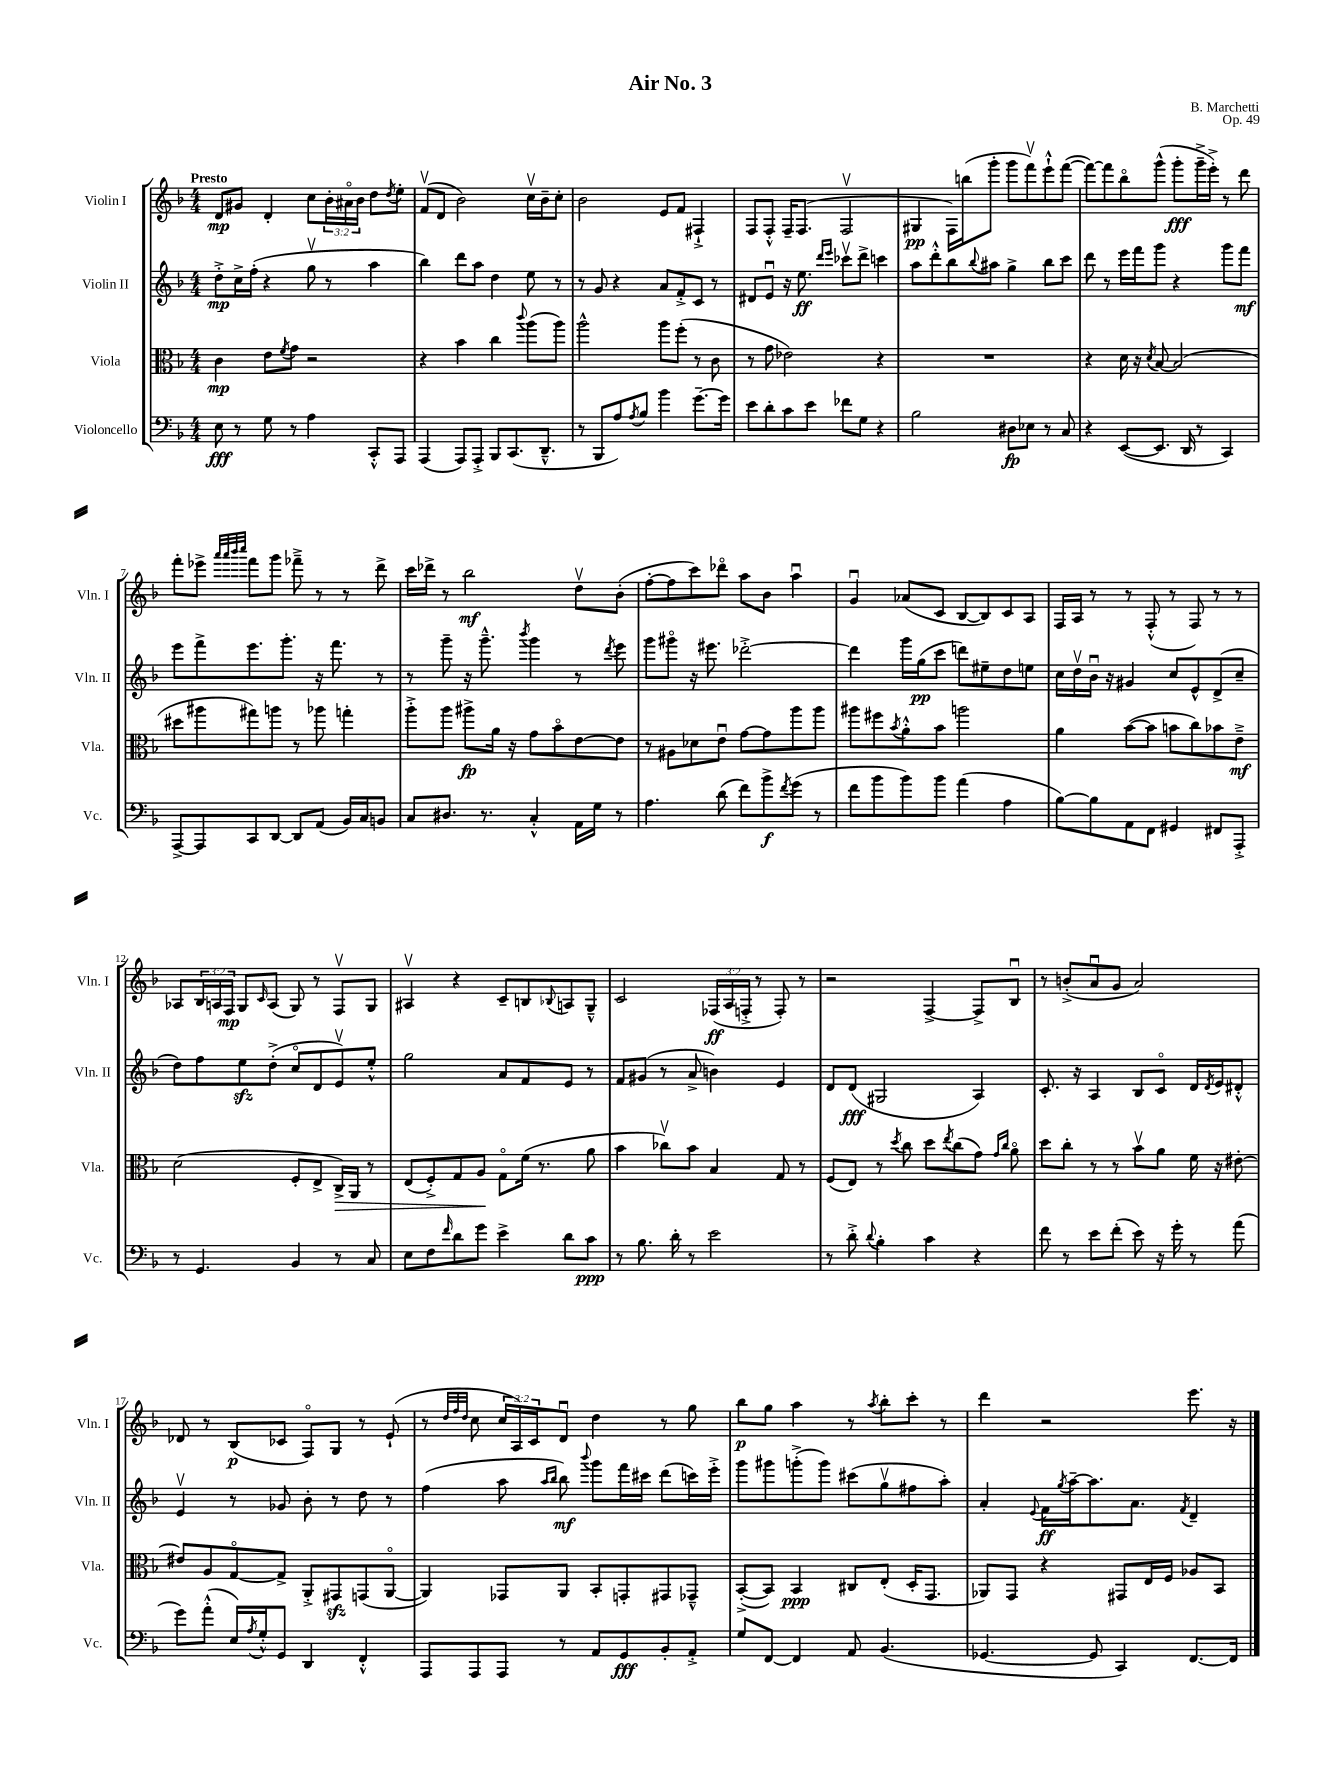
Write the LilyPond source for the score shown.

\header { title = "Air No. 3" composer = "B. Marchetti" opus = "Op. 49" }
<<
\new StaffGroup <<
\new Staff = "s0" \with { instrumentName = "Violin I" shortInstrumentName = "Vln. I" } {
    \clef treble \key f \major \numericTimeSignature \time 4/4 \override Staff.TupletNumber.text = #tuplet-number::calc-fraction-text \tempo "Presto"
    d'8\mp gis'8 d'4-. c''8 \tuplet 3/2 { bes'16-. ais'16\flageolet bes'16 } d''8 \acciaccatura { d''8 } e''8-. |
    f'8\upbow( d'8 bes'2) c''16\upbow bes'16-- c''8-. |
    bes'2 e'8 f'8 fis4-!-> |
    f8 f8-.-^ f16-- f8.( f2\upbow |
    gis4\pp f16) b''16( g'''8-. g'''8 f'''8\upbow) e'''8-!-^ f'''8~( |
    f'''8~) f'''8 bes''8\flageolet g'''8-^( g'''8-.\fff g'''16---> e'''16-.->) r8 d'''8 |
    f'''8-. ees'''8-> \grace { a'''32 a'''32 bes'''32 c''''32 } f'''8 g'''8 fes'''8---> r8 r8 d'''8-> |
    c'''16 des'''16-> r8 bes''2\mf d''8\upbow bes'8-.( |
    f''8~-. f''8 c'''8) des'''8\flageolet a''8 bes'8 a''4\downbow |
    g'4\downbow aes'8( c'8 bes8~ bes8) c'8 a8 |
    f16 a16 r8 r8 f8-.-^( r8 f8) r8 r8 |
    aes8 \tuplet 3/2 { bes16 a16 f16\mp } g8 \grace { c'16 } a8( g8) r8 f8\upbow g8 |
    ais4\upbow r4 c'8-- b8 \appoggiatura { bes8 } a8 g8---^ |
    c'2 \tuplet 3/2 { fes16\ff( a16 f16-.-> } r8 f8-.) r8 |
    r2 f4~-> f8-> bes8\downbow |
    r8 b'8-.->( a'8\downbow g'8 a'2) |
    des'8 r8 bes8\p( ces'8 f8\flageolet) g8 r8 e'8-!( |
    r8 \grace { d''32 f''32 d''32 } c''8 \tuplet 3/2 { c''16 a16) c'16 } d'8\downbow d''4 r8 g''8 |
    bes''8\p g''8 a''4 r8 \acciaccatura { a''8 } bes''8-. c'''8-. r8 |
    d'''4 r2 e'''8. r16 \bar "|." |
}
\new Staff = "s1" \with { instrumentName = "Violin II" shortInstrumentName = "Vln. II" } {
    \clef treble \key f \major \numericTimeSignature \time 4/4
    d''8-.->\mp c''16-> f''16-.( r4 g''8\upbow r8 a''4 |
    bes''4) d'''8 a''8 d''4 e''8 r8 |
    r8 g'8 r4 a'8 f'8-.-> c'8 r8 |
    dis'8 e'8\downbow r16 e''8.\ff \grace { d'''16 e'''16 } ces'''8\upbow d'''8-> c'''4 |
    a''8 d'''8-.-^ bes''8 \appoggiatura { bes''8 } ais''8 g''4-> bes''8 c'''8 |
    d'''8 r8 e'''16 f'''16 g'''8 r4 g'''8 f'''8\mf |
    e'''8 f'''8-> e'''8. g'''8.-. r16 f'''8. r8 |
    r8 g'''8-- r16 g'''8.---^ \acciaccatura { bes'''8 } g'''4 r8 \acciaccatura { d'''8 } e'''8 |
    g'''8 gis'''8\flageolet r16 eis'''8. des'''2~-.-> |
    des'''4 g'''16 g''16\pp( c'''8 d'''8) eis''8-- d''8 e''8 |
    c''16 d''16\upbow bes'16\downbow r16 gis'4 c''8 e'8-^ d'8->( c''8-- |
    d''8) f''8 e''8\sfz d''8-.->( c''8\flageolet d'8 e'8\upbow) e''8-.-^ |
    g''2 a'8 f'8 e'8 r8 |
    f'8 gis'8( r8 a'8-> b'4) e'4 |
    d'8 d'8\fff( gis2 a4) |
    c'8.-. r16 a4 bes8 c'8\flageolet d'16 \acciaccatura { d'8 } e'16 dis'8-.-^ |
    e'4\upbow r8 ges'8 bes'8-. r8 d''8 r8 |
    f''4( a''8 \grace { a''16 bes''16 } bes''8\mf) \appoggiatura { bes'''8 } g'''8 f'''16 cis'''16 d'''8( c'''16) e'''16-.-> |
    g'''8 gis'''8 g'''8-.->( g'''8) cis'''8( g''8\upbow fis''8 a''8-.) |
    a'4-. \appoggiatura { e'8 } f'16\ff \acciaccatura { g''8 } a''16~-- a''8. a'8. \acciaccatura { f'8 } d'4-- \bar "|." |
}
\new Staff = "s2" \with { instrumentName = "Viola" shortInstrumentName = "Vla." } {
    \clef alto \key f \major \numericTimeSignature \time 4/4
    c'4\mp e'8 \acciaccatura { f'8 } g'8 r2 |
    r4 bes'4 c''4 \appoggiatura { c'''8 } a''8( a''8) |
    a''2-^ a''8 f''8-.( r8 c'8 |
    r8 g'8 ees'2) r4 |
    R1 |
    r4 d'16 r16 \acciaccatura { d'8 } bes8~ bes2( |
    dis''8 ais''8 gis''8) a''8 r8 aes''8 g''4-. |
    a''8-.-> a''8 ais''8->\fp a'16 r16 g'8 bes'8\flageolet e'8~ e'8 |
    r8 ais8 des'8 e'8\downbow g'8~ g'8 a''8 a''8 |
    ais''8 fis''8 \acciaccatura { bes'8 } a'8-.-^ bes'8 a''2 |
    a'4 bes'8~( bes'8 b'8 c''8) bes'8 e'8--->\mf |
    d'2( f8-. e8-> c16->\>) a,16 r8 |
    e8( f8-.->) g8 a8\! g8\flageolet f'16( r8. a'8 |
    bes'4 ces''8\upbow) bes'8 bes4 g8 r8 |
    f8( e8) r8 \acciaccatura { d''8 } c''8 d''8 \acciaccatura { e''8 } c''8( g'8) \grace { g'16 c''16 } a'8\flageolet |
    d''8 c''8-. r8 r8 bes'8\upbow a'8 f'16 r16 eis'8~-. |
    eis'8 a8 g8~\flageolet g8-> a,8-.-> gis,8\sfz g,8( a,8~\flageolet |
    a,4) ges,8 a,8 bes,8-. g,8-. gis,8 ges,8---^ |
    bes,8~-.->( bes,8) bes,4\ppp cis8 e8-.( d16-. g,8. |
    aes,8) g,8 r4 gis,8 e16 f16 aes8 bes,8 \bar "|." |
}
\new Staff = "s3" \with { instrumentName = "Violoncello" shortInstrumentName = "Vc." } {
    \clef bass \key f \major \numericTimeSignature \time 4/4
    e8\fff r8 g8 r8 a4 c,8-.-^ a,,8 |
    a,,4( a,,8) a,,8-.-> bes,,8 c,8.( d,8.---^ |
    r8 bes,,8 a8) \acciaccatura { a8 } bes8 bes'4 g'8.~-- g'16 |
    e'8 d'8-. c'8 e'8 fes'8 g8 r4 |
    bes2 dis8\fp ees8 r8 c8 |
    r4 e,8~( e,8. d,16 r8 c,4) |
    a,,8~-> a,,8 c,8 d,8~ d,8 a,8( bes,16) c16 b,8 |
    c8 dis8. r8. c4-.-^ a,16 g16 r8 |
    a4. d'8( f'8) bes'8->\f \acciaccatura { f'8 } g'8( r8 |
    f'8 bes'8 bes'8) bes'8 a'4( a4 |
    bes8~) bes8 a,8 f,8 gis,4 fis,8 a,,8-.-> |
    r8 g,4. bes,4 r8 c8 |
    e8 f8 \grace { f'16 } d'8 g'8 e'4-> d'8 c'8\ppp |
    r8 bes8. d'16-. r8 e'2 |
    r8 d'8-.-> \appoggiatura { d'8 } bes4-. c'4 r4 |
    f'8 r8 e'8 f'8-.( e'8) r16 g'16-. r8 a'8( |
    g'8) a'8-.-^( e16) \acciaccatura { a8 } g16-.-^ g,8 d,4 f,4-.-^ |
    a,,8 a,,8 a,,8 r8 a,8 g,8\fff bes,8-. a,8-.-> |
    g8 f,8~ f,4 a,8 bes,4.( |
    ges,4.~ ges,8 c,4) f,8.~ f,16 \bar "|." |
}
>>
>>
